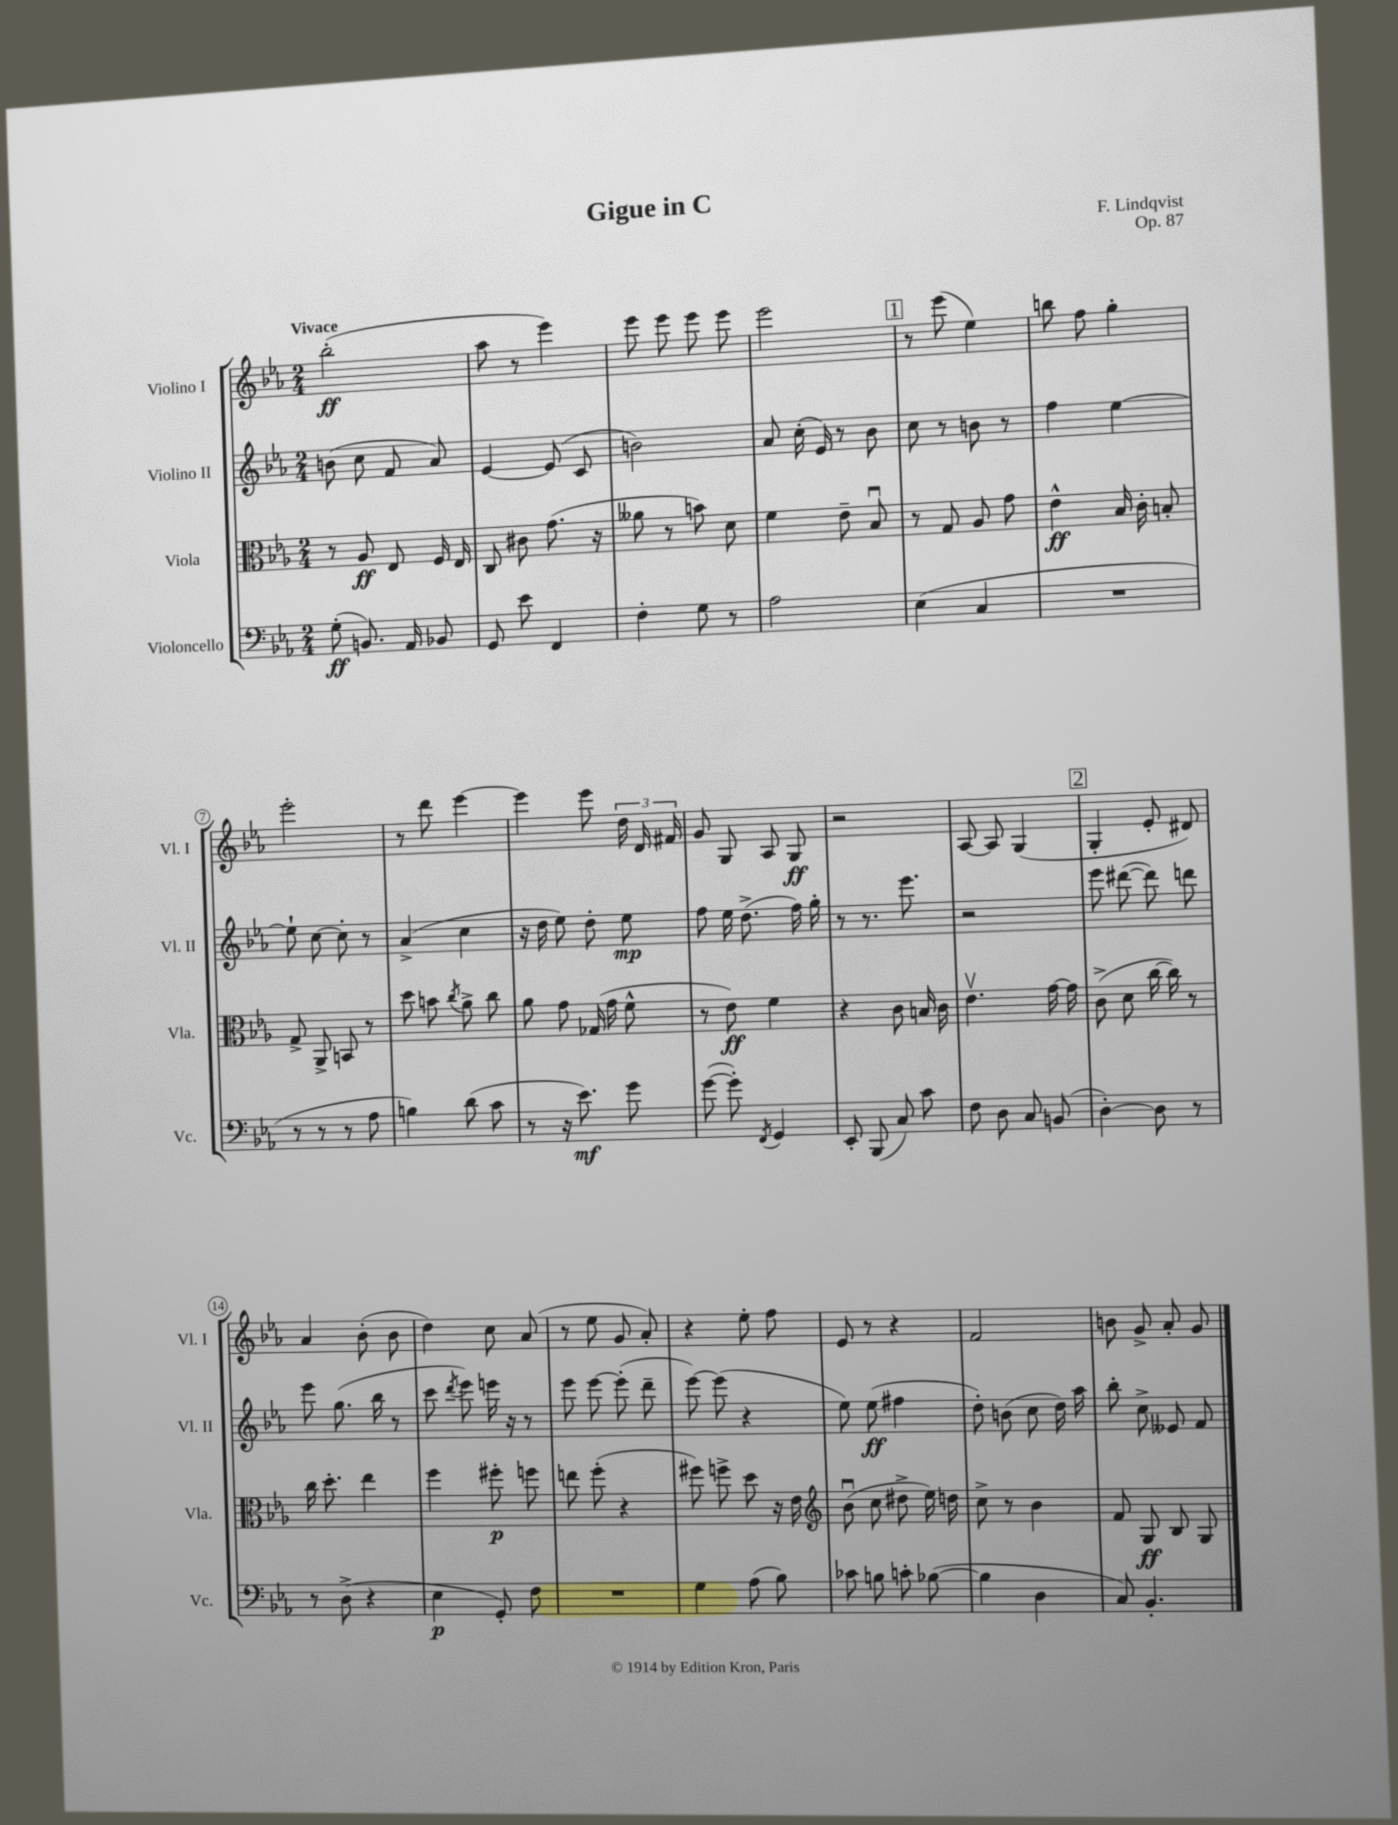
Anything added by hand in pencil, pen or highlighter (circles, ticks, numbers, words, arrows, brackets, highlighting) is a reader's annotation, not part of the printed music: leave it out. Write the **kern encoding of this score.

**kern	**dynam	**kern	**dynam	**kern	**dynam	**kern	**dynam
*part4	*part4	*part3	*part3	*part2	*part2	*part1	*part1
*staff4	*staff4	*staff3	*staff3	*staff2	*staff2	*staff1	*staff1
*I"Violoncello	*	*I"Viola	*	*I"Violino II	*	*I"Violino I	*
*I'Vc.	*	*I'Vla.	*	*I'Vl. II	*	*I'Vl. I	*
*clefF4	*	*clefC3	*	*clefG2	*	*clefG2	*
*k[b-e-a-]	*	*k[b-e-a-]	*	*k[b-e-a-]	*	*k[b-e-a-]	*
*M2/4	*	*M2/4	*	*M2/4	*	*M2/4	*
=1	=1	=1	=1	=1	=1	=1	=1
!	!	!	!	!	!	!LO:TX:a:B:t=Vivace	!
(8G'\	ff	8r	.	(8bn\	.	(2bb-'\	ff
8.BBn/)	.	8A-/	ff	8cc\	.	.	.
.	.	8E-/	.	8f/	.	.	.
16AA-/	.	.	.	.	.	.	.
8BB-X/	.	16F/	.	8a-/)	.	.	.
.	.	16E-/	.	.	.	.	.
=2	=2	=2	=2	=2	=2	=2	=2
8GG/	.	8C/	.	[4e-/	.	8aa-\	.
8e-\	.	8c#X\	.	.	.	8r	.
4FF/	.	(8.g\	.	(8e-/]	.	4eee-\)	.
.	.	.	.	8c/	.	.	.
.	.	16r	.	.	.	.	.
=3	=3	=3	=3	=3	=3	=3	=3
4F'\	.	8a--X\	.	2bn\)	.	8eee-\	.
.	.	8r	.	.	.	8eee-\	.
8G\	.	8bn\)	.	.	.	8eee-\	.
8r	.	8d\	.	.	.	8eee-\	.
=4	=4	=4	=4	=4	=4	=4	=4
2A-\	.	4f\	.	8a-/	.	2eee-\	.
.	.	.	.	(16cc'\	.	.	.
.	.	.	.	16e-/)	.	.	.
.	.	8e-~\	.	8r	.	.	.
.	.	8B-u/	.	8b-\	.	.	.
!!LO:REH:place=s1:t=1
=5	=5	=5	=5	=5	=5	=5	=5
(4E-\	.	8r	.	8cc\	.	8r	.
.	.	8G/	.	8r	.	(8eee-\	.
4C/	.	8A-/	.	8bn\	.	4ee-\)	.
.	.	8g\	.	8r	.	.	.
=6	=6	=6	=6	=6	=6	=6	=6
2r	.	4e-^^\	ff	4ff\	.	8bbn\	.
.	.	.	.	.	.	8ff\	.
.	.	16B-/	.	[4ee-\	.	4gg'\	.
.	.	16c'\	.	.	.	.	.
.	.	8Bn'/	.	.	.	.	.
!!LO:LB:g=z
=7	=7	=7	=7	=7	=7	=7	=7
8r	.	8G^/	.	8ee-`\]	.	2eee-'\	.
8r	.	8AA-^/	.	[8cc\	.	.	.
8r	.	8BBn/	.	8cc'\]	.	.	.
8A-\	.	8r	.	8r	.	.	.
=8	=8	=8	=8	=8	=8	=8	=8
4Bn\)	.	8dd\	.	(4a-^/	.	8r	.
.	.	8bn\	.	.	.	8ddd\	.
.	.	8qcc/	.	.	.	.	.
(8d\	.	8a-^\	.	4cc\	.	[4eee-\	.
8c\	.	8cc\	.	.	.	.	.
=9	=9	=9	=9	=9	=9	=9	=9
8r	.	8a-\	.	16r	.	4eee-\]	.
.	.	.	.	16dd\	.	.	.
16r	.	8g\	.	8ee-\)	.	.	.
8.e-\)	mf	.	.	.	.	.	.
.	.	(16G-X/	.	8dd'\	.	8eee-\	.
.	.	16g\	.	.	.	.	.
8g\	.	8f^^\	.	8ee-\	mp	24dd\	.
.	.	.	.	.	.	24d/	.
.	.	.	.	.	.	24f#X/	.
=10	=10	=10	=10	=10	=10	=10	=10
([8g\	.	8r	.	8ff\	.	8g/	.
8g'\])	.	8e-\)	ff	16ee-\	.	8G/	.
.	.	.	.	(8.dd^\	.	.	.
8qFF/	.	.	.	.	.	.	.
4GG/	.	4f\	.	.	.	8A-/	.
.	.	.	.	16ff\)	.	8G/	ff
.	.	.	.	16gg'\	.	.	.
=11	=11	=11	=11	=11	=11	=11	=11
8EE-'/	.	4r	.	8r	.	2r	.
(8BBB-/	.	.	.	8.r	.	.	.
8C/)	.	8c\	.	.	.	.	.
.	.	.	.	8.eee-\	.	.	.
8c\	.	16Bn/	.	.	.	.	.
.	.	16c\	.	.	.	.	.
=12	=12	=12	=12	=12	=12	=12	=12
8F\	.	4.e-v\	.	2r	.	[8A-/	.
8D\	.	.	.	.	.	8A-/]	.
8C/	.	.	.	.	.	(4G/	.
(8BBn/	.	[16g\	.	.	.	.	.
.	.	16g\]	.	.	.	.	.
!!LO:REH:place=s1:t=2
=13	=13	=13	=13	=13	=13	=13	=13
[4D'\)	.	(8c^\	.	8eee-\	.	4G'/	.
.	.	8d\	.	([8ddd#X\	.	.	.
8D\]	.	[16cc\	.	8ddd#\])	.	8e-'/	.
.	.	16cc\])	.	.	.	.	.
8r	.	8r	.	8dddn\	.	8d#X/)	.
!!LO:LB:g=z
=14	=14	=14	=14	=14	=14	=14	=14
8r	.	16cc\	.	8eee-\	.	4a-/	.
.	.	8.dd'\	.	.	.	.	.
(8D^\	.	.	.	(8.gg\	.	.	.
4r	.	4ee-\	.	.	.	(8b-'\	.
.	.	.	.	16bb-\	.	.	.
.	.	.	.	8r	.	8b-\	.
=15	=15	=15	=15	=15	=15	=15	=15
4E-\	p	4ff\	.	8ccc\	.	4dd\)	.
.	.	.	.	8qddd/	.	.	.
.	.	.	.	8eee-\)	.	.	.
8GG'/)	.	8ff#X'\	p	16eeen\	.	8cc\	.
.	.	.	.	16r	.	.	.
8F\	.	8ffn\	.	8r	.	(8a-/	.
=16	=16	=16	=16	=16	=16	=16	=16
2r	.	8een\	.	8eee-\	.	8r	.
.	.	(8ff'\	.	[8eee-\	.	8ee-\	.
.	.	4r	.	(8eee-'\]	.	8g/	.
.	.	.	.	8ddd~\	.	8a-'/)	.
=17	=17	=17	=17	=17	=17	=17	=17
4G\	.	8ff#X\)	.	[8eee-\)	.	4r	.
.	.	8ffn^\	.	(8eee-\]	.	.	.
(8A-\	.	8dd\	.	4r	.	8ee-'\	.
8B-\)	.	16r	.	.	.	8ff\	.
.	.	16e-\	.	.	.	.	.
=18	=18	=18	=18	=18	=18	=18	=18
*	*	*clefG2	*	*	*	*	*
8c-X\	.	(8b-u\	.	8ee-\)	.	8e-/	.
8Bn\	.	8cc\	.	(8ee-\	ff	8r	.
8cn'\	.	8dd#X^\	.	4ff#X\	.	4r	.
([8B-X\	.	16ee-\)	.	.	.	.	.
.	.	16ddn\	.	.	.	.	.
=19	=19	=19	=19	=19	=19	=19	=19
4B-\]	.	8cc^\	.	8dd'\)	.	2f/	.
.	.	8r	.	(8bn\	.	.	.
4D\	.	4b-\	.	8cc\	.	.	.
.	.	.	.	16dd\)	.	.	.
.	.	.	.	16aa-\	.	.	.
=20	=20	=20	=20	=20	=20	=20	=20
8C/)	.	8f/	.	8bb-'\	.	8bn\	.
4.BB-'/	.	8G/	ff	8cc^\	.	8g^/	.
.	.	8B-/	.	8e--X/	.	8a-'/	.
.	.	8G/	.	8f/	.	8g/	.
==	==	==	==	==	==	==	==
*-	*-	*-	*-	*-	*-	*-	*-
